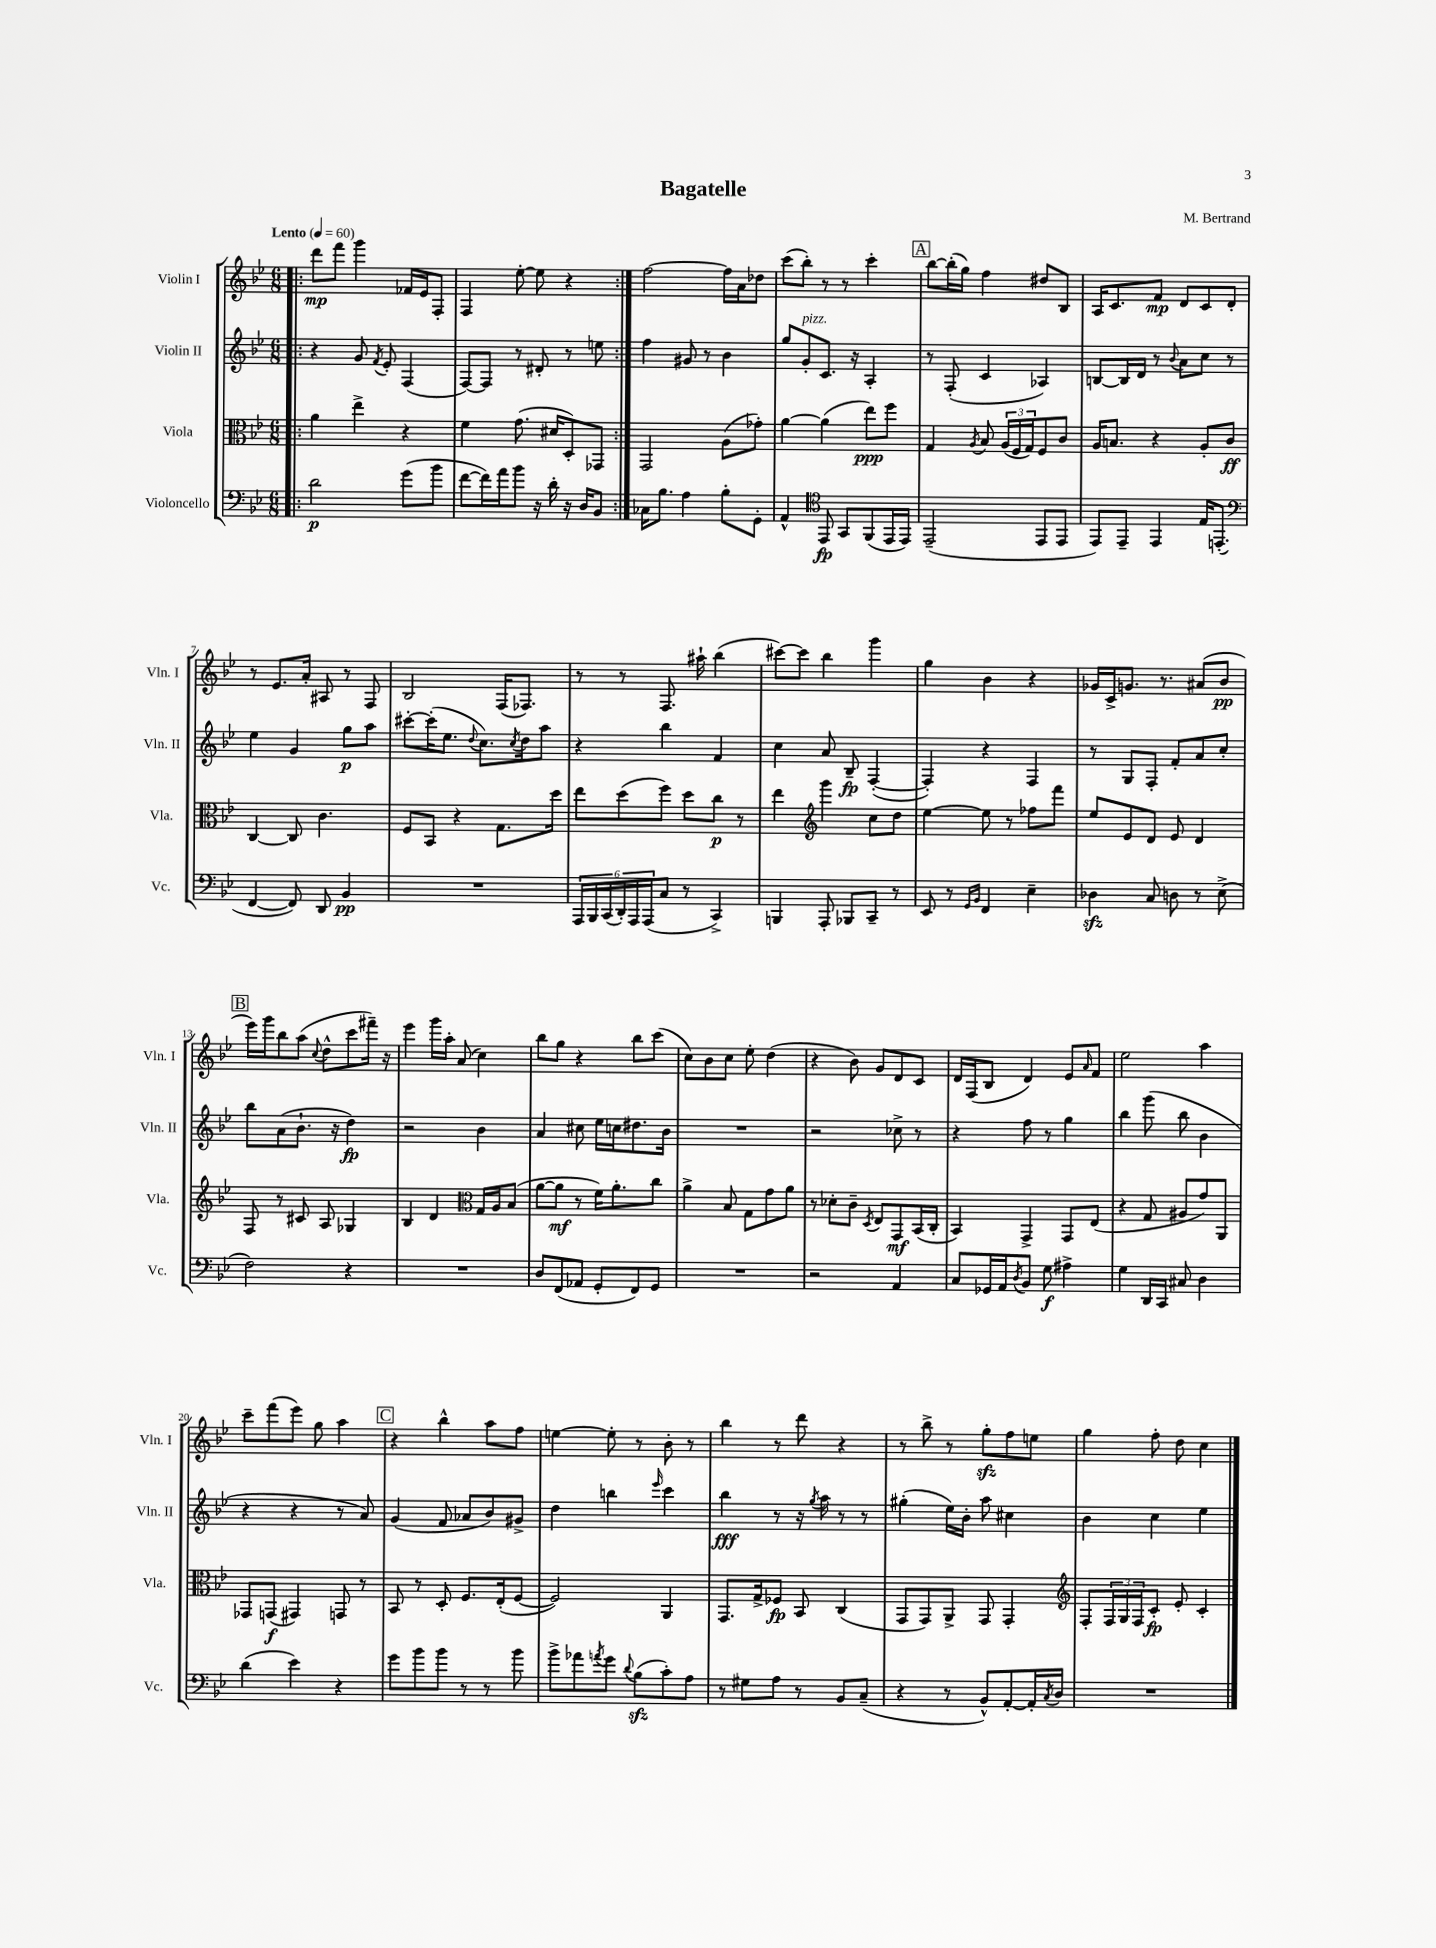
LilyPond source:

\header { title = "Bagatelle" composer = "M. Bertrand" }
<<
\new StaffGroup <<
\new Staff = "s0" \with { instrumentName = "Violin I" shortInstrumentName = "Vln. I" } {
    \clef treble \key bes \major \numericTimeSignature \time 6/8 \tempo "Lento" 4 = 60
    \repeat volta 2 { \bar ".|:" d'''8\mp f'''8 g'''4 fes'16 ees'16 f8-. |
    f4 ees''8~-. ees''8 r4 | }
    f''2~ f''16 a'16 des''8 |
    c'''8( bes''8-.) r8 r8 c'''4-. |
    \mark \markup { \box "A" } bes''8~ bes''16-.( g''16) f''4 dis''8 bes8 |
    a16 c'8. f'8\mp d'8 c'8 d'8-. |
    r8 ees'8. a'16-. ais8 r8 f8 |
    bes2 f16( fes8.) |
    r8 r8 f8. ais''16-! bes''4( |
    cis'''8~) cis'''8 bes''4 g'''4 |
    g''4 bes'4 r4 |
    ges'16 c'16-> g'8. r8. ais'8( bes'8\pp |
    \mark \markup { \box "B" } ees'''16) g'''16 bes''8 a''8( \appoggiatura { c''8 } d''8-^ c'''8 fis'''16--) r16 |
    ees'''4 g'''16 a''16-. a'8( c''4) |
    bes''8 g''8 r4 bes''8 c'''8( |
    c''8) bes'8 c''8 ees''8-. d''4( |
    r4 bes'8) g'8 d'8 c'8 |
    d'16 f16( bes8 d'4) ees'8 \grace { a'16 } f'8 |
    ees''2 a''4 |
    c'''8-- f'''8( ees'''8) g''8 a''4 |
    \mark \markup { \box "C" } r4 bes''4-^ a''8 f''8 |
    e''4~ e''8-. r8 bes'8-. r8 |
    bes''4 r8 d'''8 r4 |
    r8 bes''8-> r8 g''8-.\sfz f''8 e''8 |
    g''4 f''8-. d''8 c''4 \bar "|." |
}
\new Staff = "s1" \with { instrumentName = "Violin II" shortInstrumentName = "Vln. II" } {
    \clef treble \key bes \major \numericTimeSignature \time 6/8
    \repeat volta 2 { \bar ".|:" r4 g'8 \acciaccatura { f'8 } ees'8-. f4( |
    f8~) f8 r8 dis'8-. r8 e''8 | }
    f''4 gis'8 r8 bes'4 |
    g''8 g'8-.^\markup { \italic "pizz." } c'8. r16 a4-. |
    \mark \markup { \box "A" } r8 f8-.( c'4 aes4) |
    b8~ b16 d'16 r8 \appoggiatura { bes'8 } a'8 c''8 r8 |
    ees''4 g'4 g''8\p a''8 |
    cis'''8~-. cis'''16-.( ees''8. \appoggiatura { d''8 } c''8.) \acciaccatura { c''8 } d''16 a''8 |
    r4 bes''4 f'4 |
    c''4 a'8 bes8--\fp f4~-.( |
    f4-.) r4 f4 |
    r8 g8 f8-. f'8-. a'8 c''8-. |
    \mark \markup { \box "B" } bes''8 a'8( bes'8.-! r16 d''4\fp) |
    r2 bes'4 |
    a'4 cis''8 ees''16 c''16 dis''8. bes'16 |
    R2. |
    r2 ces''8-> r8 |
    r4 f''8 r8 g''4 |
    bes''4 g'''8( bes''8 bes'4 |
    r4 r4 r8 a'8) |
    \mark \markup { \box "C" } g'4( f'8 aes'8 bes'8) gis'8-> |
    d''4 b''4 \grace { ees'''16 } c'''4 |
    bes''4\fff r8 r16 \acciaccatura { g''8 } a''16 r8 r8 |
    gis''4-.( ees''16) bes'16-. a''8 cis''4 |
    bes'4 c''4 ees''4 \bar "|." |
}
\new Staff = "s2" \with { instrumentName = "Viola" shortInstrumentName = "Vla." } {
    \clef alto \key bes \major \numericTimeSignature \time 6/8
    \repeat volta 2 { \bar ".|:" a'4 ees''4-> r4 |
    f'4 g'8.( dis'16 d8-.) ges,8 | }
    g,2 a8( ges'8-.) |
    a'4~ a'4( ees''8\ppp) f''8 |
    \mark \markup { \box "A" } g4 \acciaccatura { a8 } bes8 \tuplet 3/2 { a16( f16 g16) } f8 c'8 |
    a16 b8. r4 a8-. c'8\ff |
    c4~ c8 c'4. |
    f8 bes,8 r4 g8. d''16 |
    ees''8 d''8( f''8) d''8 c''8\p r8 |
    ees''4 \clef treble g'''4 c''8 d''8 |
    ees''4~ ees''8 r8 fes''8 f'''8 |
    ees''8 ees'8 d'8 ees'8 d'4 |
    \mark \markup { \box "B" } f8 r8 cis'8 a8 ges4 |
    bes4 d'4 \clef alto g16 a16 bes8( |
    a'8~ a'8\mf r8 f'16) a'8.-. c''8 |
    a'4-> bes8 g8 g'8 a'8 |
    r8 des'8-. c'8-- \acciaccatura { d8 } ees8 g,8\mf bes,16( c16-. |
    bes,4) g,4-> g,8 ees8( |
    r4 g8 ais8 g'8) a,8 |
    ges,8 g,8\f( gis,4) g,8 r8 |
    \mark \markup { \box "C" } bes,8 r8 d8-. f8. ees16-.( f8~ |
    f2) a,4 |
    g,8. g16-> fes8\fp bes,8 c4( |
    g,8 g,8) a,8-> g,8 g,4-. |
    \clef treble f8-. \tuplet 3/2 { f16 g16 f16 } c'8-.\fp ees'8-. c'4-. \bar "|." |
}
\new Staff = "s3" \with { instrumentName = "Violoncello" shortInstrumentName = "Vc." } {
    \clef bass \key bes \major \numericTimeSignature \time 6/8
    \repeat volta 2 { \bar ".|:" d'2\p g'8( bes'8 |
    f'8~ f'16) a'16 bes'8 r16 d'16-. r16 d16 bes,8 | }
    ces16 bes8. a4 bes8-. g,8-. |
    a,4-^ \clef tenor ees,8\fp g,8 f,8( ees,16 ees,16) |
    \mark \markup { \box "A" } ees,2--( ees,8 ees,8 |
    ees,8) ees,8-- ees,4 ees16 e,8.-.( |
    \clef bass f,4~ f,8) d,8 bes,4\pp |
    R2. |
    \tuplet 6/4 { a,,16 bes,,16 c,16( d,16-.) a,,16 a,,16( } c8 r8 c,4->) |
    b,,4 a,,8-. bes,,8 c,8-- r8 |
    ees,8 r8 \grace { g,16 bes,16 } f,4 ees4-- |
    des4\sfz c8 d8 r8 ees8->( |
    \mark \markup { \box "B" } f2) r4 |
    R2. |
    d8 f,8( aes,8 g,8-. f,8) g,8 |
    R2. |
    r2 a,4 |
    c8 ges,16 a,16 \acciaccatura { d8 } bes,8 g8\f ais4-> |
    g4 d,16 c,16 cis8 d4 |
    d'4( ees'4) r4 |
    \mark \markup { \box "C" } g'8 bes'8 bes'8 r8 r8 bes'8 |
    bes'8-> aes'8 \acciaccatura { a'8 } g'8 \appoggiatura { d'8 } bes8\sfz( c'8-.) a8 |
    r8 gis8 a8 r8 bes,8 c8--( |
    r4 r8 bes,8-^) a,8~-. a,16-. \acciaccatura { c8 } d16 |
    R2. \bar "|." |
}
>>
>>
